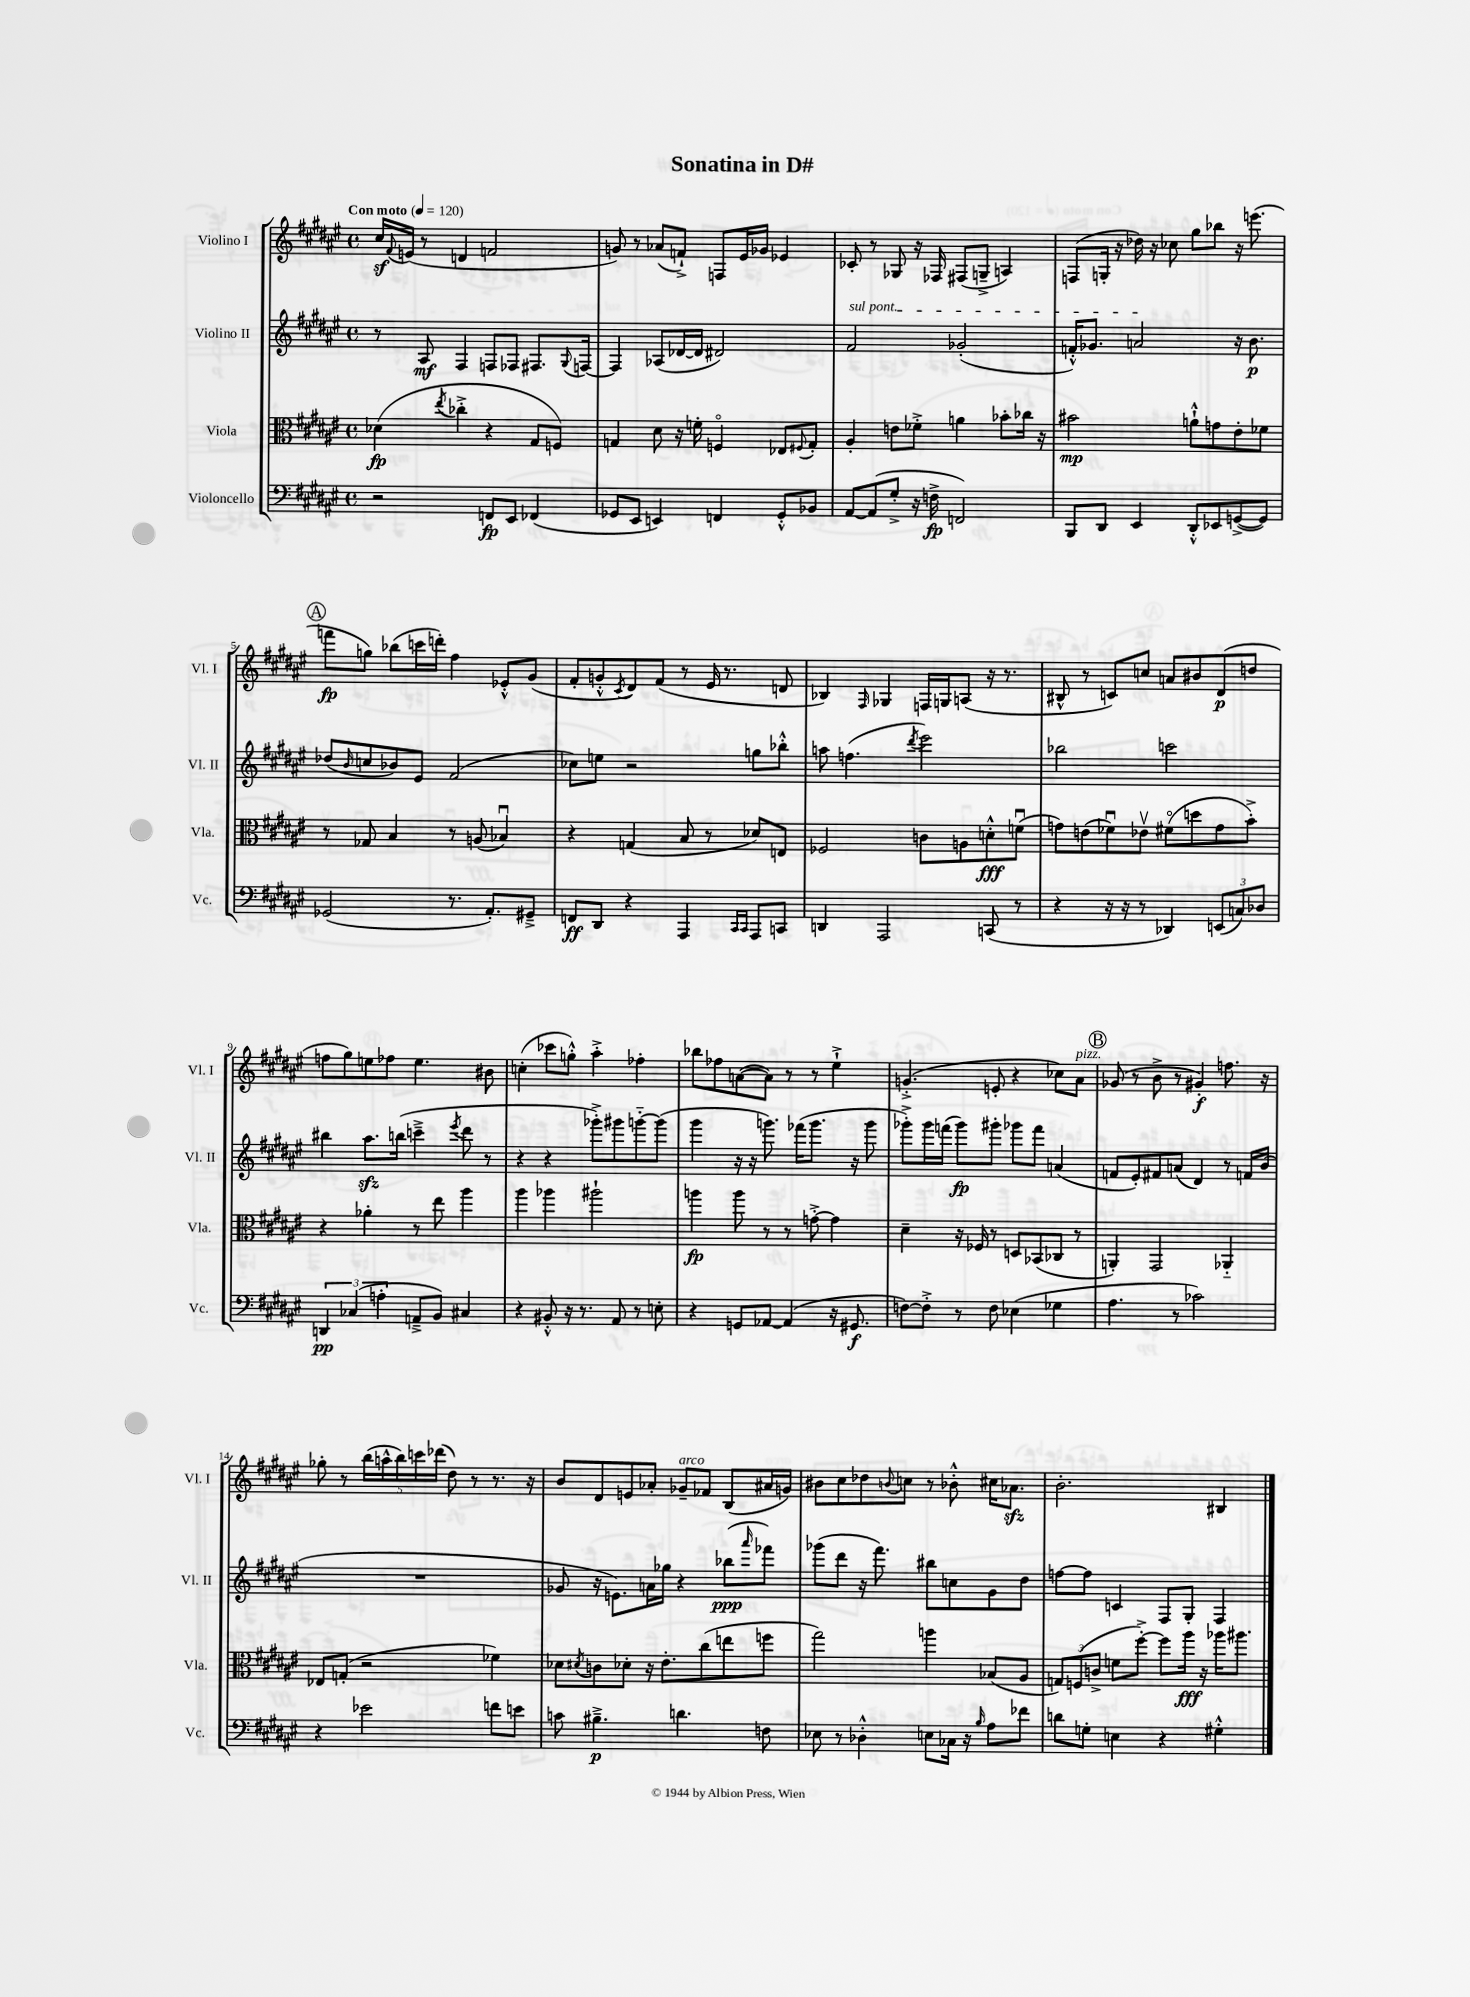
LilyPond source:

\header { title = "Sonatina in D#" }
<<
\new StaffGroup <<
\new Staff = "s0" \with { instrumentName = "Violino I" shortInstrumentName = "Vl. I" } {
    \clef treble \key fis \major \defaultTimeSignature \time 4/4 \tempo "Con moto" 4 = 120
    cis''16\sf \appoggiatura { fis'8 } e'16( r8 d'4 f'2 |
    g'8) r8 aes'8( f'8-!->) f8 eis'16 ges'16 ees'4 |
    ces'8-. r8 ges8 r16 fes16 fis8( g8---> a4) |
    f8( g16-. r16 des''16) r16 ces''8 gis''8 bes''8 r16 e'''8.( |
    \mark \markup { \circle "A" } f'''8\fp g''8) bes''8( c'''16 d'''16-.) fis''4 ees'8-.-^ gis'8( |
    fis'8-. g'8-.-^ \acciaccatura { cis'8 } dis'8) fis'8( r8 eis'16 r8. d'8 |
    bes4) \grace { fis16 } ges4 f16 g16 a8( r16 r8. |
    bis8-^ r8 c'8) c''8 a'8 bis'8 dis'8\p( d''8 |
    f''8 gis''8) e''8 fes''8 e''4. bis'8 |
    c''4-.( ces'''8 g''8-.-^) ais''4-.-> fes''4-. |
    bes''8 fes''8 a'8~( a'8) r8 r8 eis''4-!-> |
    g'4.-.->( e'8-. r4 ces''8) ais'8^\markup { \italic "pizz." } |
    \mark \markup { \circle "B" } ges'8( r8 b'8-> r8 gis'4-.\f) f''8. r16 |
    ges''8-. r8 \tuplet 5/4 { b''16( a''16-^ b''16) c'''16 des'''16( } dis''8) r8 r8. r16 |
    b'8 dis'8 e'8 aes'8-. ges'8--^\markup { \italic "arco" } fes'8 b8( ais'16 g'16) |
    bis'8 cis''8 des''8 \appoggiatura { b'8 } c''8 r8 bes'8-.-^ cis''16 aes'8.\sfz |
    b'2.-. bis4 \bar "|." |
}
\new Staff = "s1" \with { instrumentName = "Violino II" shortInstrumentName = "Vl. II" } {
    \clef treble \key fis \major \defaultTimeSignature \time 4/4
    r8 ais8\mf fis4 f8 fes8 fis8. \appoggiatura { gis8 } f16~ |
    f4 aes8( des'16~ des'16 dis'2) |
    \once \override TextSpanner.bound-details.left.text = \markup { \italic "sul pont." } fis'2\startTextSpan ges'2-.( |
    f'16-.-^) ges'8. a'2\stopTextSpan r16 b'8.\p |
    \mark \markup { \circle "A" } des''8( \grace { b'16 } c''8 bes'8) eis'8 fis'2( |
    ces''8) e''8 r2 g''8 bes''8-.-^ |
    a''8 f''4.( \acciaccatura { dis'''8 } eis'''2) |
    bes''2 c'''2 |
    bis''4 ais''8.\sfz b''16( c'''4---> \acciaccatura { eis'''8 } dis'''8 r8 |
    r4 r4 ges'''8-.->) gis'''8 g'''8~-_ g'''8( |
    gis'''4 r16 r16 g'''8.) fes'''16( g'''8. r16 g'''8 |
    ges'''8-.->) ges'''16 f'''16( ges'''8\fp) gis'''8-. ges'''8 f'''8 a'4( |
    \mark \markup { \circle "B" } f'8 eis'8-.) fis'8 a'8( dis'4) r8 f'16 b'16( |
    R1 |
    ges'8 r16 e'8.) a'16 ges''16 r4 bes''8\ppp( \grace { ais'''16 } fes'''8) |
    ges'''8( dis'''8 r16 fis'''8.) bis''8 c''8 gis'8 dis''8 |
    f''8~ f''8 c'4 fis8 gis8-. fis4 \bar "|." |
}
\new Staff = "s2" \with { instrumentName = "Viola" shortInstrumentName = "Vla." } {
    \clef alto \key fis \major \defaultTimeSignature \time 4/4
    des'4\fp( \acciaccatura { eis''8 } ces''4-.-> r4 gis8 f8) |
    g4 dis'8 r16 f'16-. f4\flageolet ees8 \appoggiatura { fis8 } g8-. |
    ais4-. e'8 fes'8-.-> a'4 bes'8-. ces''16 r16 |
    bis'2\mp a'8-!-^ g'8 eis'8-. fes'8 |
    \mark \markup { \circle "A" } r8 ges8 b4 r8 a8( bes4\downbow) |
    r4 g4( b8 r8 des'8) e8 |
    fes2 c'8 a8 d'8-.-^\fff f'8\downbow( |
    g'8) e'8( fes'8\downbow) ees'8\upbow fis'8\flageolet( d''8 g'8 b'8-.->) |
    r4 aes'4-. r8 eis''8 ais''4 |
    ais''4 aes''4 ais''2-! |
    a''4\fp a''8 r8 r8 g'8~-.-> g'4 |
    dis'4-- r16 fes16 r8 d8 bes,8( ces8 r8 |
    \mark \markup { \circle "B" } a,4-.) gis,2 aes,4-_ |
    ees8 g8-.( r2 fes'4) |
    des'8 \acciaccatura { dis'8 } c'8 des'8-. r16 eis'8.-. cis''8( e''8 f''8 |
    gis''2) a''4 bes8( ais8 |
    \tuplet 3/2 { g8) f8( c'8-> } f'8 fis''8~-.->) fis''8 ais''16\fff r16 aes''16 ais''8. \bar "|." |
}
\new Staff = "s3" \with { instrumentName = "Violoncello" shortInstrumentName = "Vc." } {
    \clef bass \key fis \major \defaultTimeSignature \time 4/4
    r2 f,8\fp eis,8 fes,4( |
    ges,8 eis,8 e,4) f,4 ges,8-.-^ bes,8 |
    ais,8~ ais,8( gis8-.-> r16 f16->\fp f,2) |
    b,,8 dis,8 eis,4 dis,8-.-^ ees,8 g,8~->( g,8) |
    \mark \markup { \circle "A" } ges,2( r8. ais,8.-.) gis,8---> |
    f,8\ff dis,8 r4 ais,,4 \grace { cis,16 cis,16 } ais,,8 c,8 |
    d,4 ais,,2 c,8( r8 |
    r4 r16 r16 r8 des,4) \tuplet 3/2 { e,8( c8) des8 } |
    \tuplet 3/2 { d,4\pp ces4( a4-. } a,8---> b,8) cis4 |
    r4 bis,8-.-^ r16 r8. ais,8 r8 e8-. |
    r4 g,8 aes,8~ aes,4( r16 gis,8.\f |
    f8~) f8-.-> r8 f8 ees4( ges4 |
    \mark \markup { \circle "B" } ais4. r8 ces'2) |
    r4 ees'2 f'8 e'8 |
    c'8 bis4.--->\p d'4. f8 |
    ees8 r8 des4-.-^ e8 ces16 r16 \grace { b16 } ais8 fes'8 |
    d'8 g8-. e4 r4 gis4-.-^ \bar "|." |
}
>>
>>
